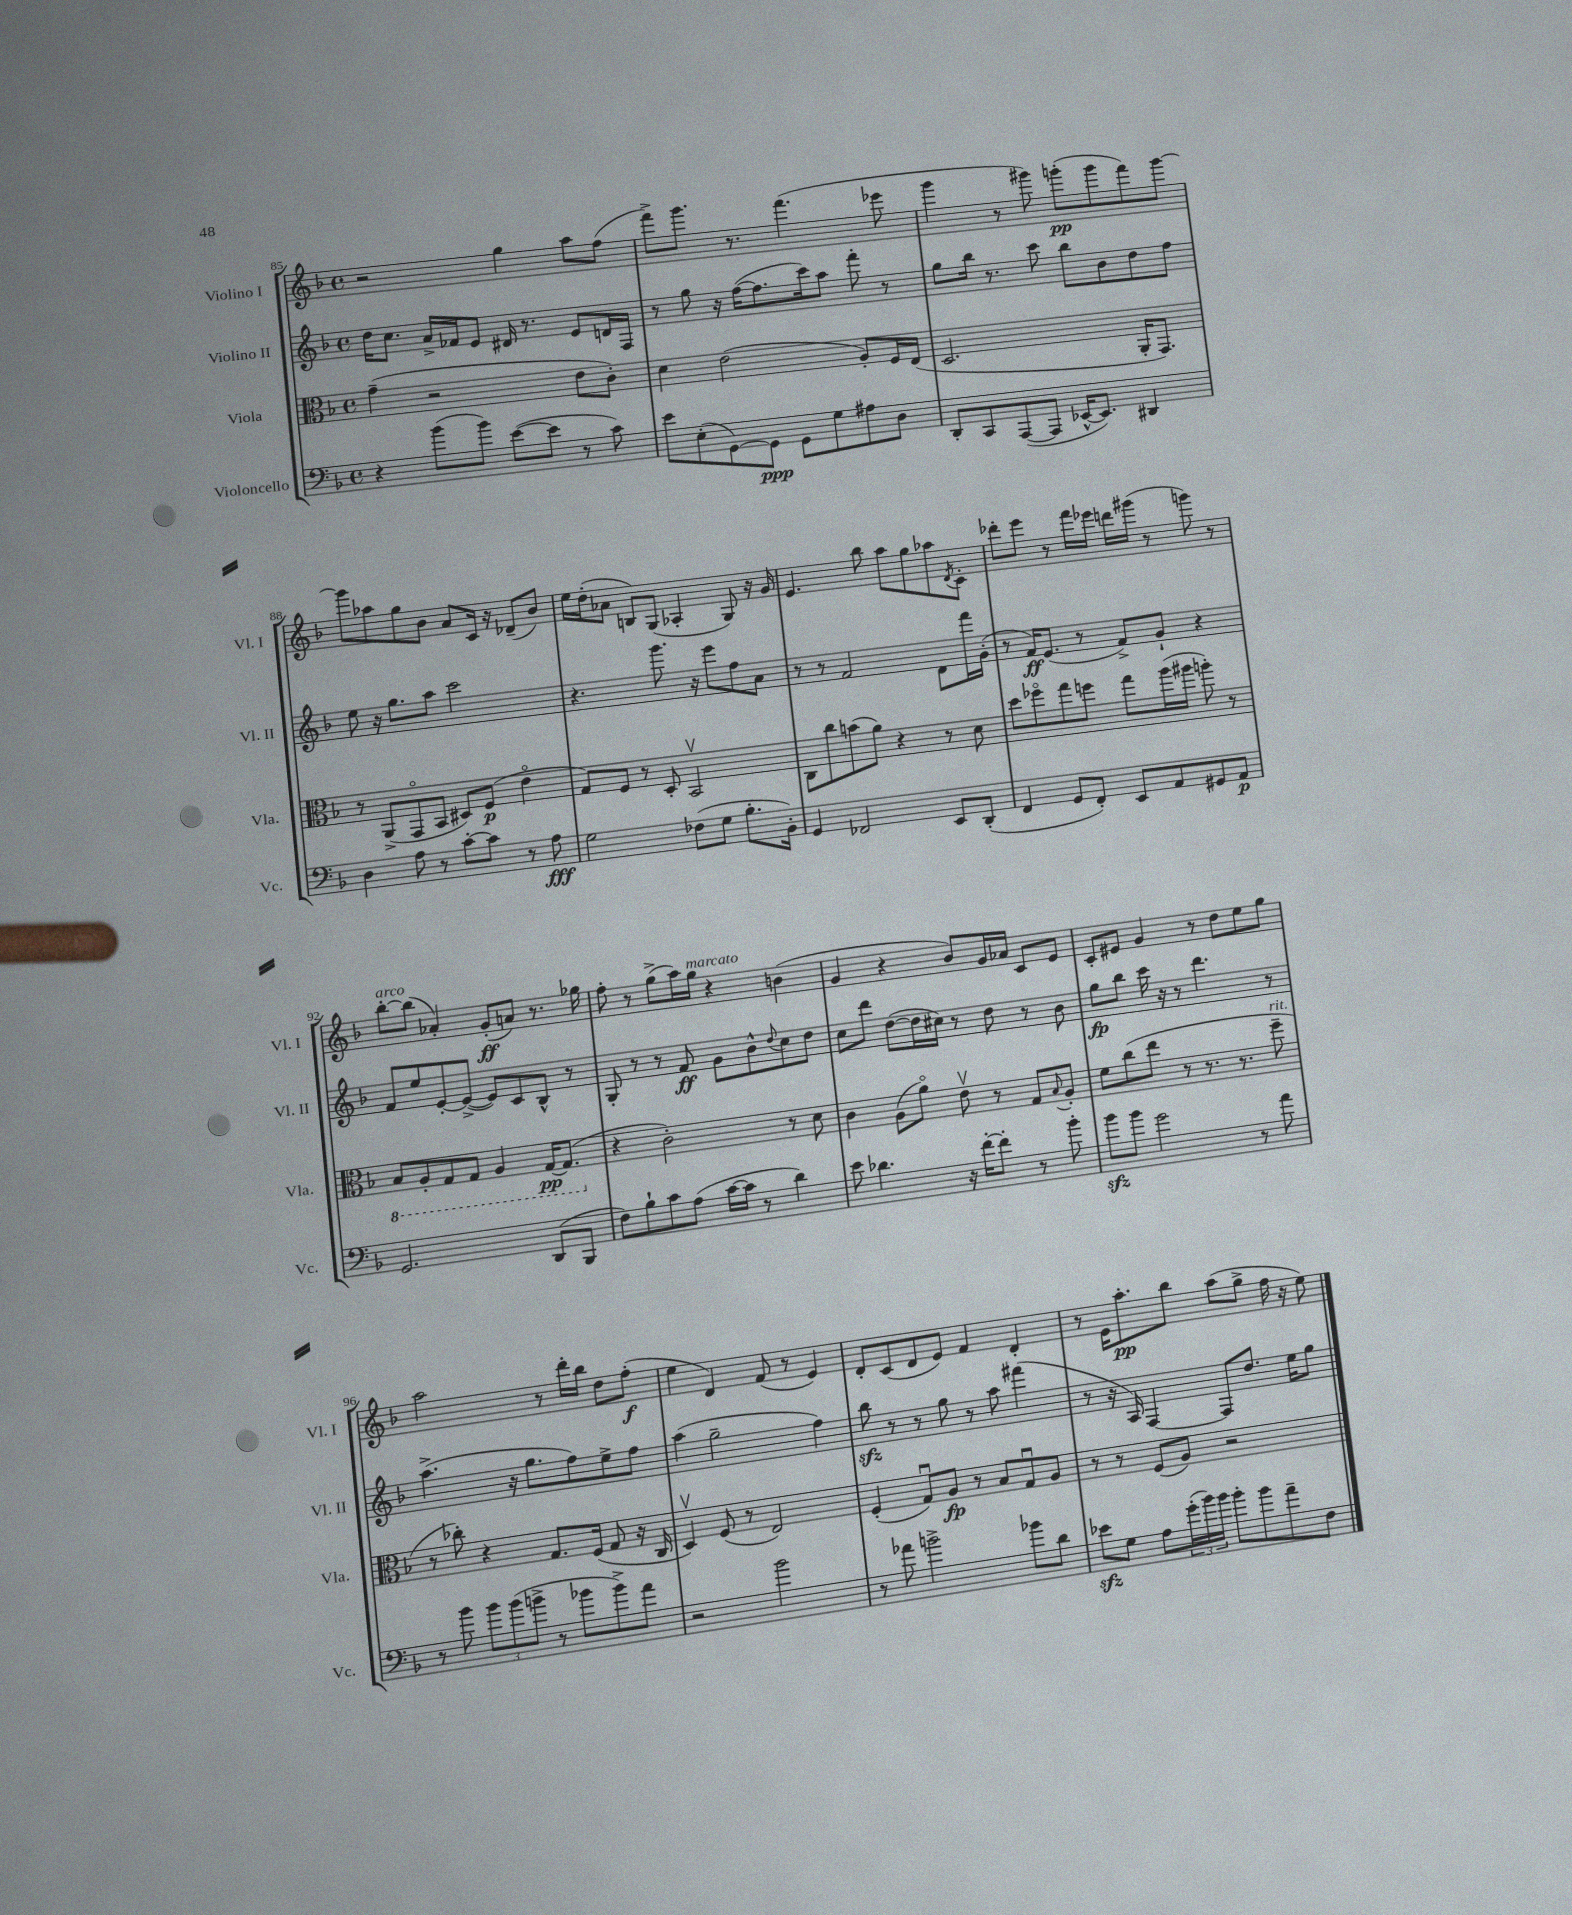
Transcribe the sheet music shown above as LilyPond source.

<<
\new StaffGroup <<
\new Staff = "s0" \with { instrumentName = "Violino I" shortInstrumentName = "Vl. I" } {
    \clef treble \key f \major \defaultTimeSignature \time 4/4
    r2 g''4 a''8 f''8( |
    f'''8->) g'''8. r8. f'''4.( ees'''8 |
    g'''4 r8 gis'''8) g'''8-.\pp( g'''8 f'''8) g'''8~ |
    g'''8 aes''8 g''8 bes'8 a'8 c'16 r16 des'8--( bes'8) |
    e''16 d''16-.( aes'8 b8) g8( aes4-. g8) r16 g'16 |
    e'4. bes''8 a''8 g''8 aes''8 \acciaccatura { d'8 } c'8-. |
    des'''8-. e'''8 r8 f'''16 ees'''16 d'''16 gis'''16( r8 g'''8) r8 |
    bes''8~-.^\markup { \italic "arco" } bes''8( aes'4-.) g'8-.\ff( a'8) r8. ges''16 |
    f''8-. r8 g''8->( a''16) g''16^\markup { \italic "marcato" } r4 b'4( |
    g'4 r4 bes'8) g'16 aes'16 c'8 e'8 |
    c'8-. eis'8 g'4 r8 d''8 e''8 g''8 |
    a''2 r8 d'''16-. bes''16 d''8 f''8-.\f( |
    e''4 d'4) f'8( r8 e'4) |
    d'8-. c'8( d'8 e'8) f'4 d'4-. |
    r8 e'16 a''8.-.\pp bes''8 a''8( g''8-> f''16 r16 e''8) \bar "|." |
}
\new Staff = "s1" \with { instrumentName = "Violino II" shortInstrumentName = "Vl. II" } {
    \clef treble \key f \major \defaultTimeSignature \time 4/4
    d''16 c''8. a'16-> fes'16 e'8 dis'16 r8. e'8 d'16 f16 |
    r8 g''8 r16 f''16~( f''8. c'''16) a''8 f'''8-. r8 |
    g''8 bes''16 r8. c'''8 bes''8 bes'8 d''8 f''8 |
    e''8 r16 g''8. a''8 c'''2 |
    r4. g'''8. r16 e'''8 f''8 a'8 |
    r8 r8 f'2 d'8 f'''16 g'16-.( |
    r8 f'16\ff) e'8.( r8 f'8->) g'8-! r4 |
    f'8 e''8 e'8~-. e'8~->( e'8) c'8 bes8-^ r8 |
    g8-. r8 r8 f'8\ff g'8 bes'8-^ \appoggiatura { d''8 } c''8 d''8 |
    c''8 d'''8 d''8~( d''16 cis''16) r8 d''8 r8 bes'8 |
    g''8\fp bes''8 c'''16 r16 r8 d'''4. r8 |
    a''4.->( r16 g''8. f''8) e''8-> f''8 |
    a''4( g''2-- f''4) |
    bes''8\sfz r8 r8 g''8 r8 a''8 fis'''4( |
    r8 r16 a16) f4~ f8 d''8. e''16 g''8 \bar "|." |
}
\new Staff = "s2" \with { instrumentName = "Viola" shortInstrumentName = "Vla." } {
    \clef alto \key f \major \defaultTimeSignature \time 4/4
    g'4--( r2 e'8 c'8-.) |
    d'4 e'2( a8-.) f16 e16( |
    d2. a,16-. g,8.) |
    r8 a,8->( g,8\flageolet bes,8 dis8) f8\p( e'4\flageolet |
    g8) f8 r8 d8-. bes,2\upbow |
    c8 c''8 b'8( a'8) r4 r8 d'8 |
    d''8 fes''8\flageolet g''8 f''8 g''8 a''16( ais''16 a''8-.) r8 |
    \ottava #-1 bes,8 a,8-. g,8 g,8 a,4 g,16~\pp g,8.( \ottava #0 |
    r4 c'2-.) r8 d'8 |
    c'4 a8( a'8\flageolet) e'8\upbow r8 g8 \appoggiatura { bes8 } a8-. |
    f'8 c''8( e''8 r8 r8. r8. f''8--^\markup { \italic "rit." } |
    r8 ces''8-.) r4 g8. f16( g8 r16 c16 |
    d4\upbow) f8( r8 e2) |
    f4-.( g8\downbow) a8\fp r8 bes8 g8\downbow a8 |
    r8 r8 f8( a8) r2 \bar "|." |
}
\new Staff = "s3" \with { instrumentName = "Violoncello" shortInstrumentName = "Vc." } {
    \clef bass \key f \major \defaultTimeSignature \time 4/4
    r4 bes'8( bes'8) e'8~( e'8 r8 c'8) |
    e'8 e8-.( g,8~) g,8\ppp g,8 g8 ais8 d8 |
    d,8-. c,8 a,,8~( a,,8 ees,16~-^ ees,8.) dis,4 |
    d4 a8 r8 c'8~-. c'8 r8 a8\fff |
    g2 fes8( g8 bes8.-. bes,16-.) |
    g,4 fes,2 e,8 d,8-.( |
    f,4 g,8 f,8-.) e,8 a,8 gis,8 a,8\p |
    g,2. d,8( bes,,8 |
    f8) bes8-! c'8 a8( c'16~ c'16 r8 d'4) |
    e'8 des'4. r16 f'16~-. f'8-. r8 bes'8-. |
    bes'8\sfz bes'8 g'2 r8 a'8 |
    r8 bes'8 \tuplet 3/2 { bes'8 bes'8( b'8-> } r8 bes'8 bes'8->) a'8 |
    r2 bes'2 |
    r8 aes'8 b'2-> bes'8 d'8 |
    ees'8\sfz g8 a8 \tuplet 3/2 { g'16-.( bes'16) bes'16 } bes'8-. bes'8 a'8-- f8 \bar "|." |
}
>>
>>
\layout { \context { \Score currentBarNumber = #85 } }
